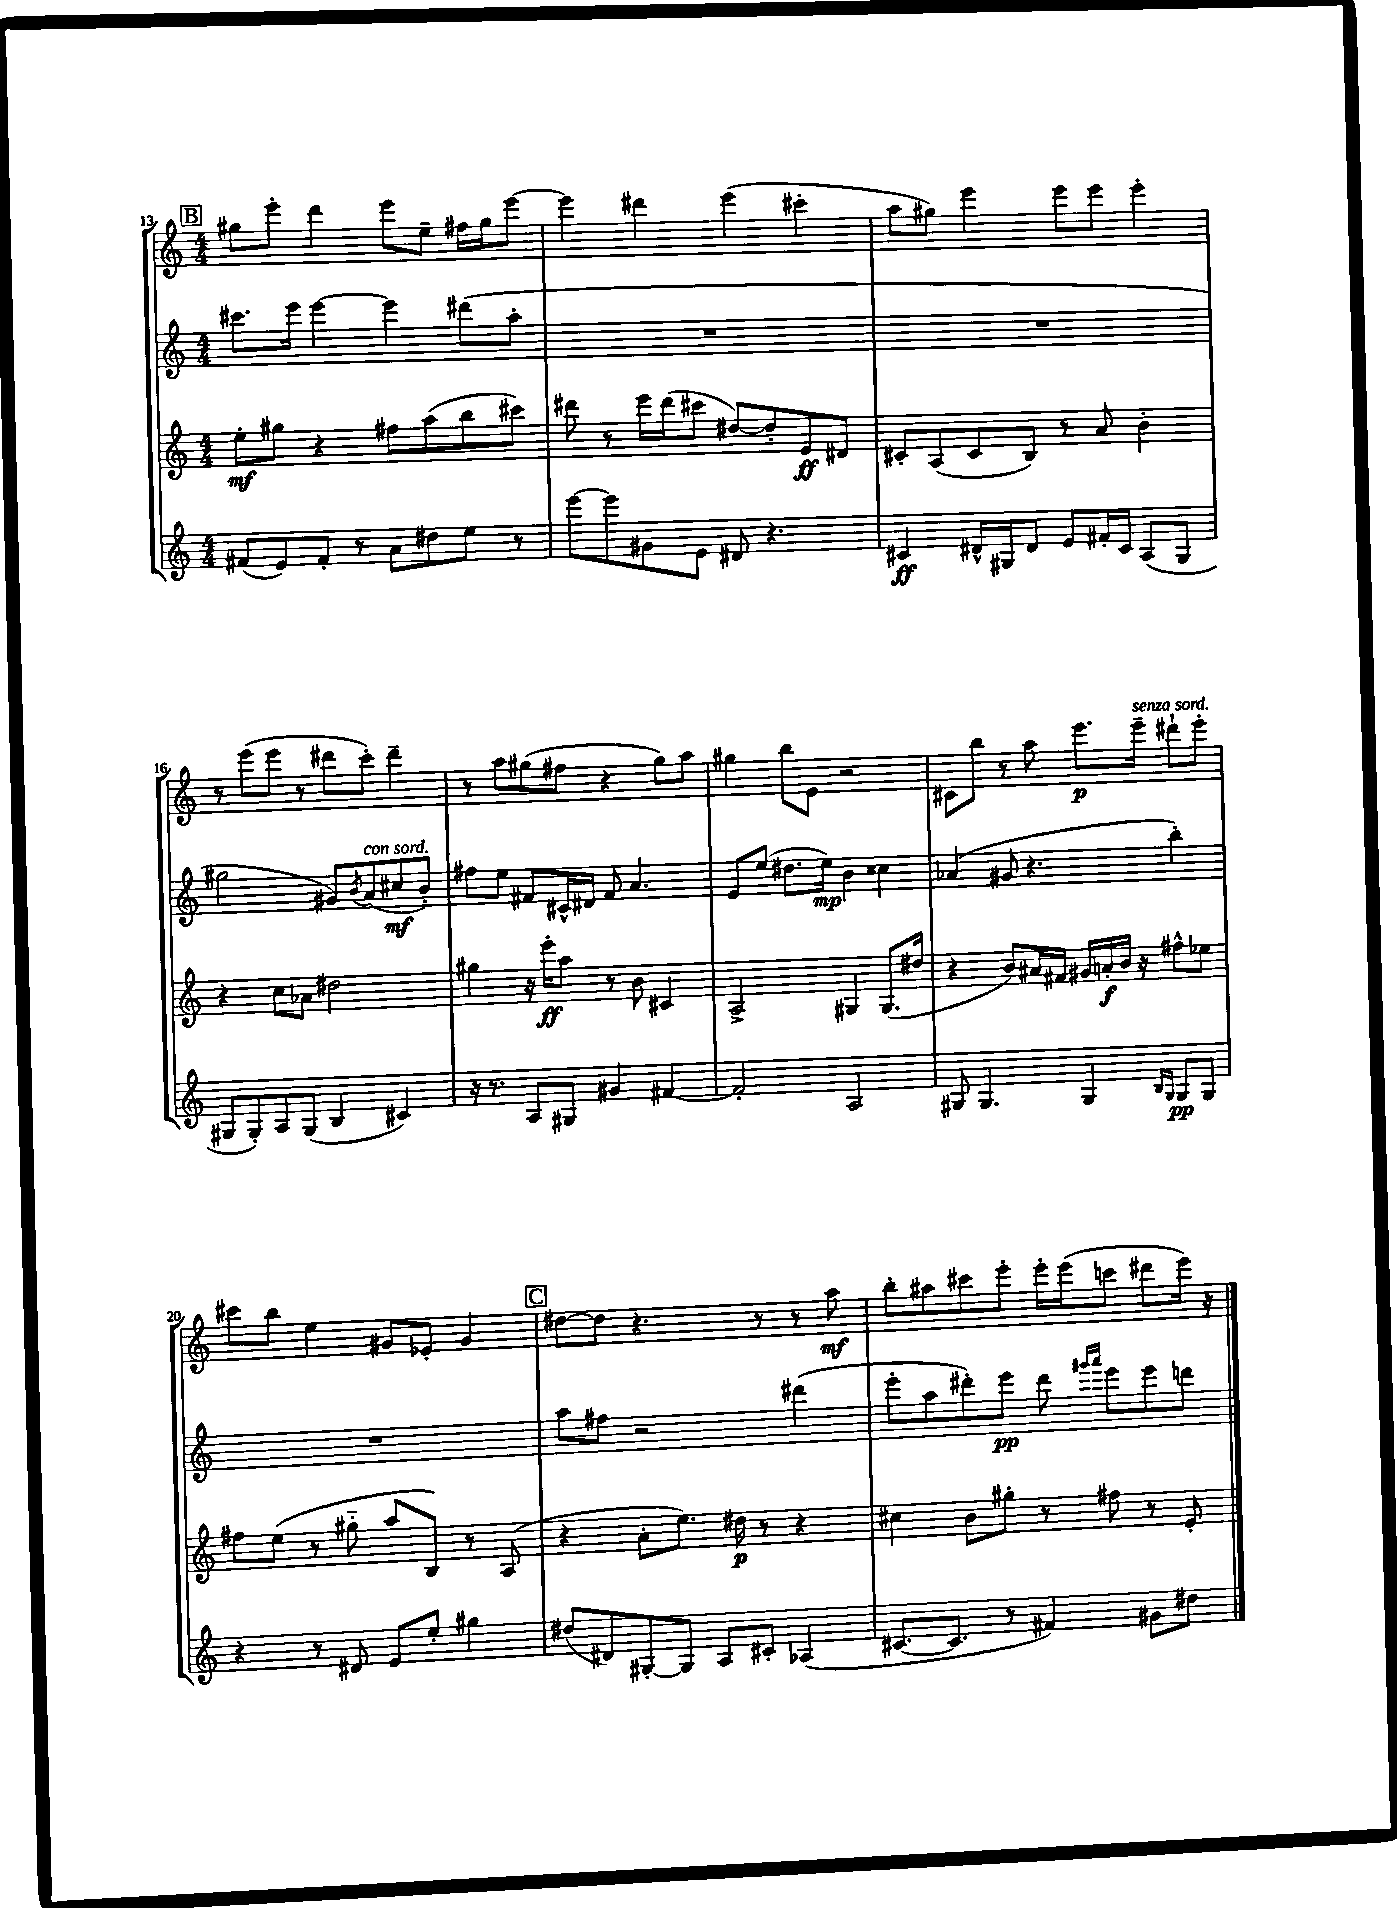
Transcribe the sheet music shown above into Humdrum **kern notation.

**kern	**kern	**kern	**kern
*staff4	*staff3	*staff2	*staff1
*clefG2	*clefG2	*clefG2	*clefG2
*k[]	*k[]	*k[]	*k[]
*M4/4	*M4/4	*M4/4	*M4/4
(8f#	8ee'	8.ccc#	8gg#
8e)	8gg#	.	8eee'
.	.	16eee	.
8f#'	4r	[4eee	4ddd
8r	.	.	.
8a	8ff#	4eee]	8eee
8dd#	(8aa	.	8ee~
8ee	8bb	(8ddd#	16ff#
.	.	.	16gg#
8r	8ccc#)	8aa'	[8eee
=	=	=	=
[8eee	8ddd#	1r	4eee]
8eee]	8r	.	.
8g#	16eee	.	4ddd#
.	(16ddd#	.	.
8e	8ccc#	.	.
8d#	[8dd#)	.	(4eee
4.r	8dd#']	.	.
.	8e	.	4ccc#'
.	8d#	.	.
=	=	=	=
4c#	8c#'	1r	8aa
.	(8A	.	8gg#)
16d#^^	8c#	.	4eee
16G#	.	.	.
8d#	8B)	.	.
8e	8r	.	8eee
16f#'	8a	.	8eee
16c#	.	.	.
(8A	4b'	.	4eee'
8G#	.	.	.
=	=	=	=
8G#	4r	2gg#	8r
8G#')	.	.	(8eee
8A	8cc	.	8eee
(8G#	8a-	.	8r
4B	2dd#	8g#)	8ddd#
.	.	8qb	.
.	.	(8a	8ccc')
4c#)	.	8cc#	4ddd#~
.	.	8b')	.
=	=	=	=
16r	4gg#	8ff#	8r
8.r	.	.	.
.	.	8ee	8aa
8A	16r	8f#	(8gg#
.	16eee'	.	.
8G#	8aa	16c#^^	8ff#
.	.	16d#	.
4g#	8r	8f#	4r
.	8b	4.a	.
[4f#	4c#	.	8gg#)
.	.	.	8aa
=	=	=	=
2f#']	2A^	8e	4gg#
.	.	(8ee	.
.	.	8.dd#	8bb
.	.	.	8e
.	.	16ee)	.
2A	4G#	4b	2r
.	(8.G#	4cc##	.
.	16dd#	.	.
=	=	=	=
8G#	4r	(4a-	8c#
4.G#	.	.	8bb
.	8b)	8g#	8r
.	16a#	4.r	8aa
.	16f#	.	.
4G#	16g#	.	8.eee
.	16a'	.	.
.	16b	.	.
.	16r	.	16eee~
16qqB	.	.	.
16qqG#	.	.	.
8G#	8ff#^^	4bb')	8ddd#`
8G#	8ee-	.	8eee'
=	=	=	=
4r	8ff#	1r	8ccc#
.	(8ee	.	8bb
8r	8r	.	4ee
8d#	8gg#'~	.	.
8e	8aa	.	8g#
8ee'	8B)	.	8e-'
4gg#	8r	.	4g#
.	(8A	.	.
=	=	=	=
(8dd#	4r	8aa	[8dd#
8d#)	.	8ff#	8dd#]
[8G#'	8a'	2r	4.r
8G#]	8.ee)	.	.
8A	.	.	.
.	16dd#	.	.
8c#'	8r	.	8r
(4A-	4r	(4ddd#	8r
.	.	.	8aa
=	=	=	=
[8.c#	4cc#	8eee'	8bb'
.	.	8aa	8aa#
8.c#]	.	.	.
.	8b	8ddd#')	8ccc#
8r	8gg#'	8eee	8eee'
4f#)	8r	8ddd#	16eee'
.	.	.	(16eee
.	.	16qqggg#	.
.	.	16qqaaa	.
.	8ff#	8eee	8ccc
8g#	8r	8eee	8ddd#
8dd#	8e'	8ddd	16eee)
.	.	.	16r
==	==	==	==
*-	*-	*-	*-
